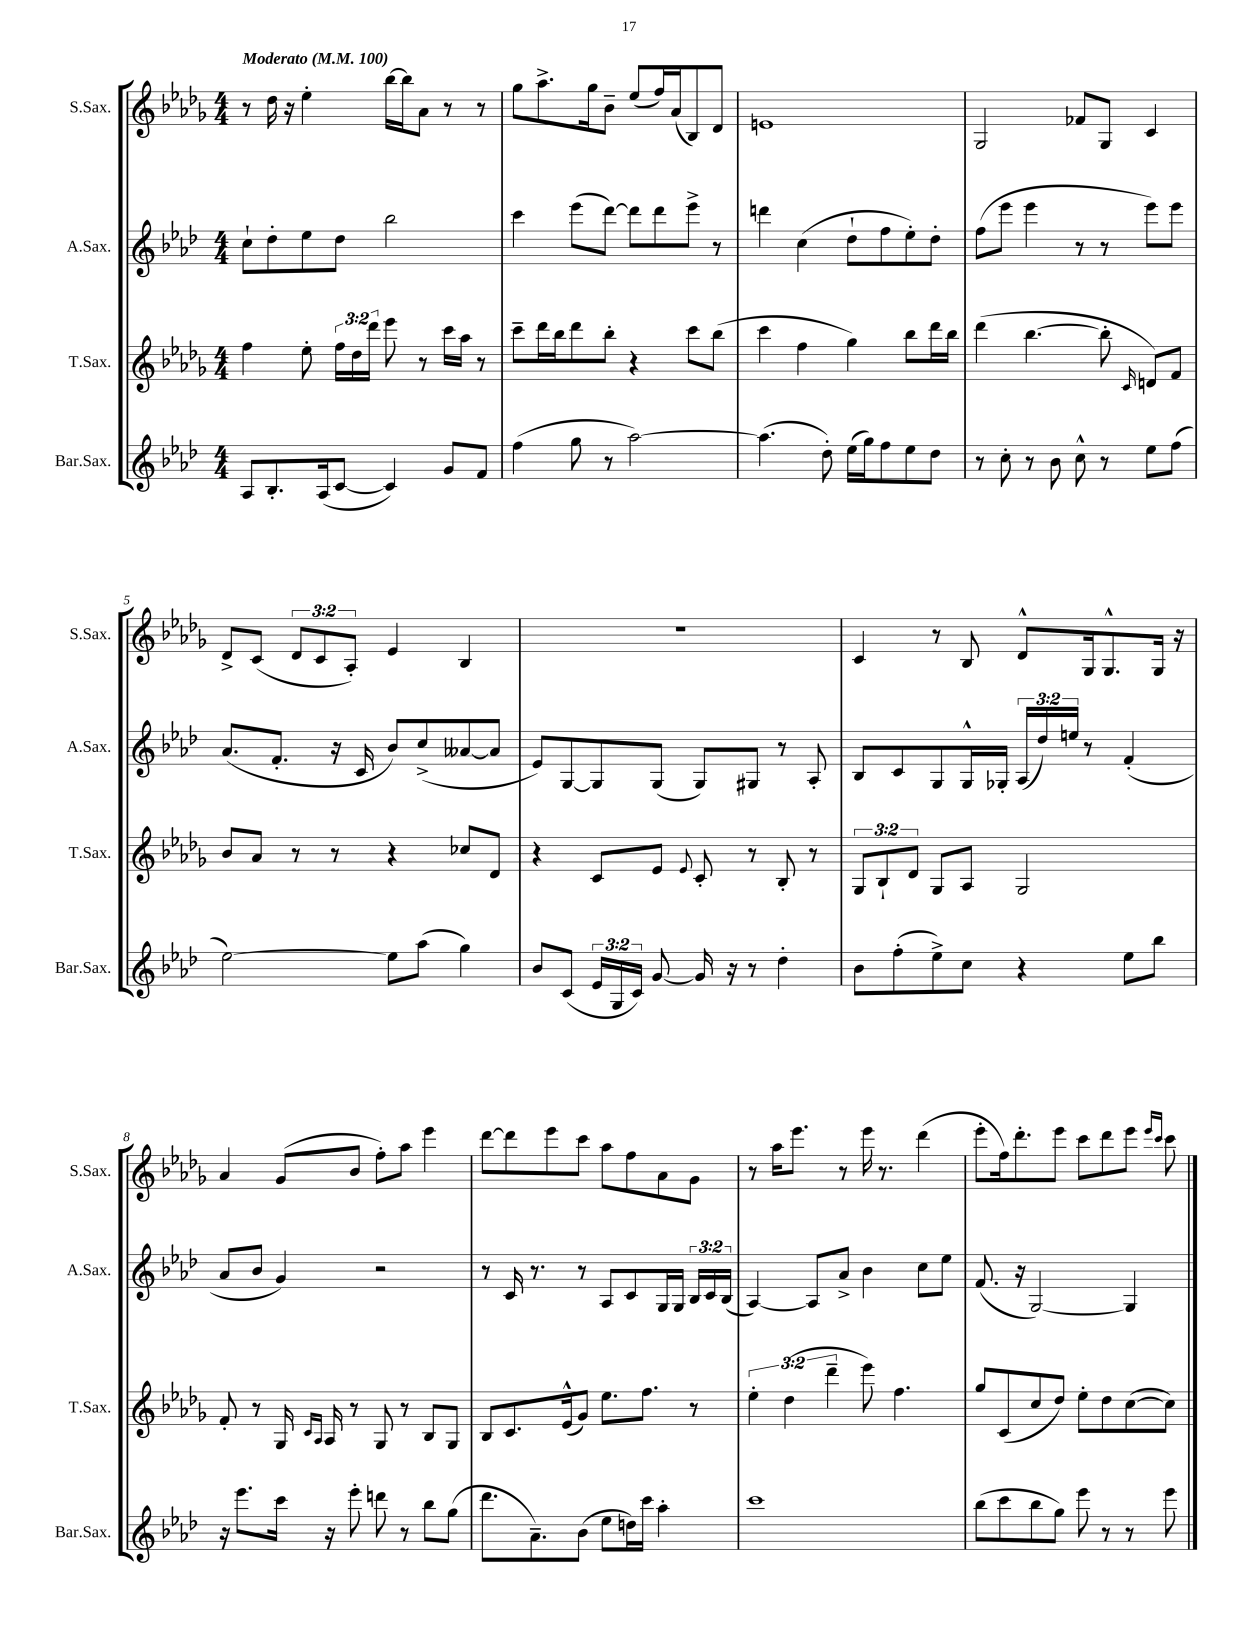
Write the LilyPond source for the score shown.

<<
\new StaffGroup <<
\new Staff = "s0" \with { instrumentName = "S.Sax." shortInstrumentName = "S.Sax." } {
    \clef treble \key des \major \numericTimeSignature \time 4/4 \override Staff.TupletNumber.text = #tuplet-number::calc-fraction-text \tempo "Moderato" 4 = 100
    \autoBeamOff r8 des''16 r16 ees''4-. bes''16[~ bes''16 aes'8] r8 r8 |
    ges''8[ aes''8.-> ges''16 bes'8]-- ees''8[( f''16) aes'16( bes8) des'8] |
    e'1 |
    ges2 fes'8[ ges8] c'4 |
    des'8[-> c'8]( \tuplet 3/2 { des'8[ c'8 aes8]-.) } ees'4 bes4 |
    R1 |
    c'4 r8 bes8 des'8[-^ ges16 ges8.-^ ges16] r16 |
    aes'4 ges'8[( bes'8] f''8[-.) aes''8] ees'''4 |
    des'''8[~ des'''8 ees'''8 c'''8] aes''8[ f''8 aes'8 ges'8] |
    r8 aes''16[ ees'''8.] r8 ees'''16 r8. des'''4( |
    ees'''8[-. f''16) des'''8.-. ees'''8] c'''8[ des'''8 ees'''8] \grace { ees'''16[ c'''16] } c'''8 \bar "|." |
}
\new Staff = "s1" \with { instrumentName = "A.Sax." shortInstrumentName = "A.Sax." } {
    \clef treble \key aes \major \numericTimeSignature \time 4/4 \override Staff.TupletNumber.text = #tuplet-number::calc-fraction-text
    \autoBeamOff c''8[-! des''8-. ees''8 des''8] bes''2 |
    c'''4 ees'''8[( des'''8]~) des'''8[ des'''8 ees'''8]-> r8 |
    d'''4 c''4( des''8[-! f''8 ees''8-.) des''8]-. |
    f''8[( ees'''8] ees'''4 r8 r8 ees'''8[) ees'''8] |
    aes'8.[( f'8.]-. r16 c'16 bes'8[) c''8->( aeses'8~ aeses'8] |
    ees'8[) g8~ g8 g8]( g8[) gis8] r8 aes8-. |
    bes8[ c'8 g8 g16-^ ges16]-. \tuplet 3/2 { aes16[( des''16) e''16] } r8 f'4-.( |
    aes'8[ bes'8] g'4) r2 |
    r8 c'16 r8. r8 aes8[ c'8 g16 g16] \tuplet 3/2 { bes16[ c'16 bes16]( } |
    aes4~) aes8[ aes'8]-> bes'4 c''8[ ees''8] |
    f'8.( r16 g2~) g4 \bar "|." |
}
\new Staff = "s2" \with { instrumentName = "T.Sax." shortInstrumentName = "T.Sax." } {
    \clef treble \key des \major \numericTimeSignature \time 4/4 \override Staff.TupletNumber.text = #tuplet-number::calc-fraction-text
    \autoBeamOff f''4 ees''8-. \tuplet 3/2 { f''16[ des''16 des'''16] } ees'''8 r8 c'''16[ aes''16] r8 |
    c'''8[-- des'''16 bes''16 des'''8 bes''8]-. r4 c'''8[ bes''8]( |
    c'''4 f''4 ges''4) bes''8[ des'''16 bes''16] |
    des'''4( bes''4.~ bes''8-. \grace { c'16 } d'8[) f'8] |
    bes'8[ aes'8] r8 r8 r4 ces''8[ des'8] |
    r4 c'8[ ees'8] \appoggiatura { ees'8 } c'8-. r8 bes8-. r8 |
    \tuplet 3/2 { ges8[ bes8-! des'8] } ges8[ aes8] ges2 |
    f'8-. r8 ges16 \grace { c'16[ aes16] } aes16 r8 ges8 r8 bes8[ ges8] |
    bes8[ c'8. ees'16-^( ges'8]) ees''8.[ f''8.] r8 |
    \tuplet 3/2 { ees''4-. des''4( des'''4-- } ees'''8) f''4. |
    ges''8[ c'8( c''8 des''8]) ees''8[-. des''8 c''8~( c''8]) \bar "|." |
}
\new Staff = "s3" \with { instrumentName = "Bar.Sax." shortInstrumentName = "Bar.Sax." } {
    \clef treble \key aes \major \numericTimeSignature \time 4/4 \override Staff.TupletNumber.text = #tuplet-number::calc-fraction-text
    \autoBeamOff aes8[ bes8.-. aes16( c'8]~ c'4) g'8[ f'8] |
    f''4( g''8 r8 aes''2~) |
    aes''4.( des''8-.) ees''16[( g''16) f''8 ees''8 des''8] |
    r8 c''8-. r8 bes'8 c''8-^ r8 ees''8[ f''8]( |
    ees''2~) ees''8[ aes''8]( g''4) |
    bes'8[ c'8]( \tuplet 3/2 { ees'16[ g16 c'16]) } g'8~ g'16 r16 r8 des''4-. |
    bes'8[ f''8-.( ees''8->) c''8] r4 ees''8[ bes''8] |
    r16 ees'''8.[ c'''16] r16 ees'''8-. d'''8 r8 bes''8[ g''8]( |
    des'''8.[ aes'8.--) bes'8]( ees''8[ d''16) c'''16] aes''4-. |
    c'''1 |
    bes''8[( c'''8 bes''8 g''8]) ees'''8 r8 r8 ees'''8 \bar "|." |
}
>>
>>
